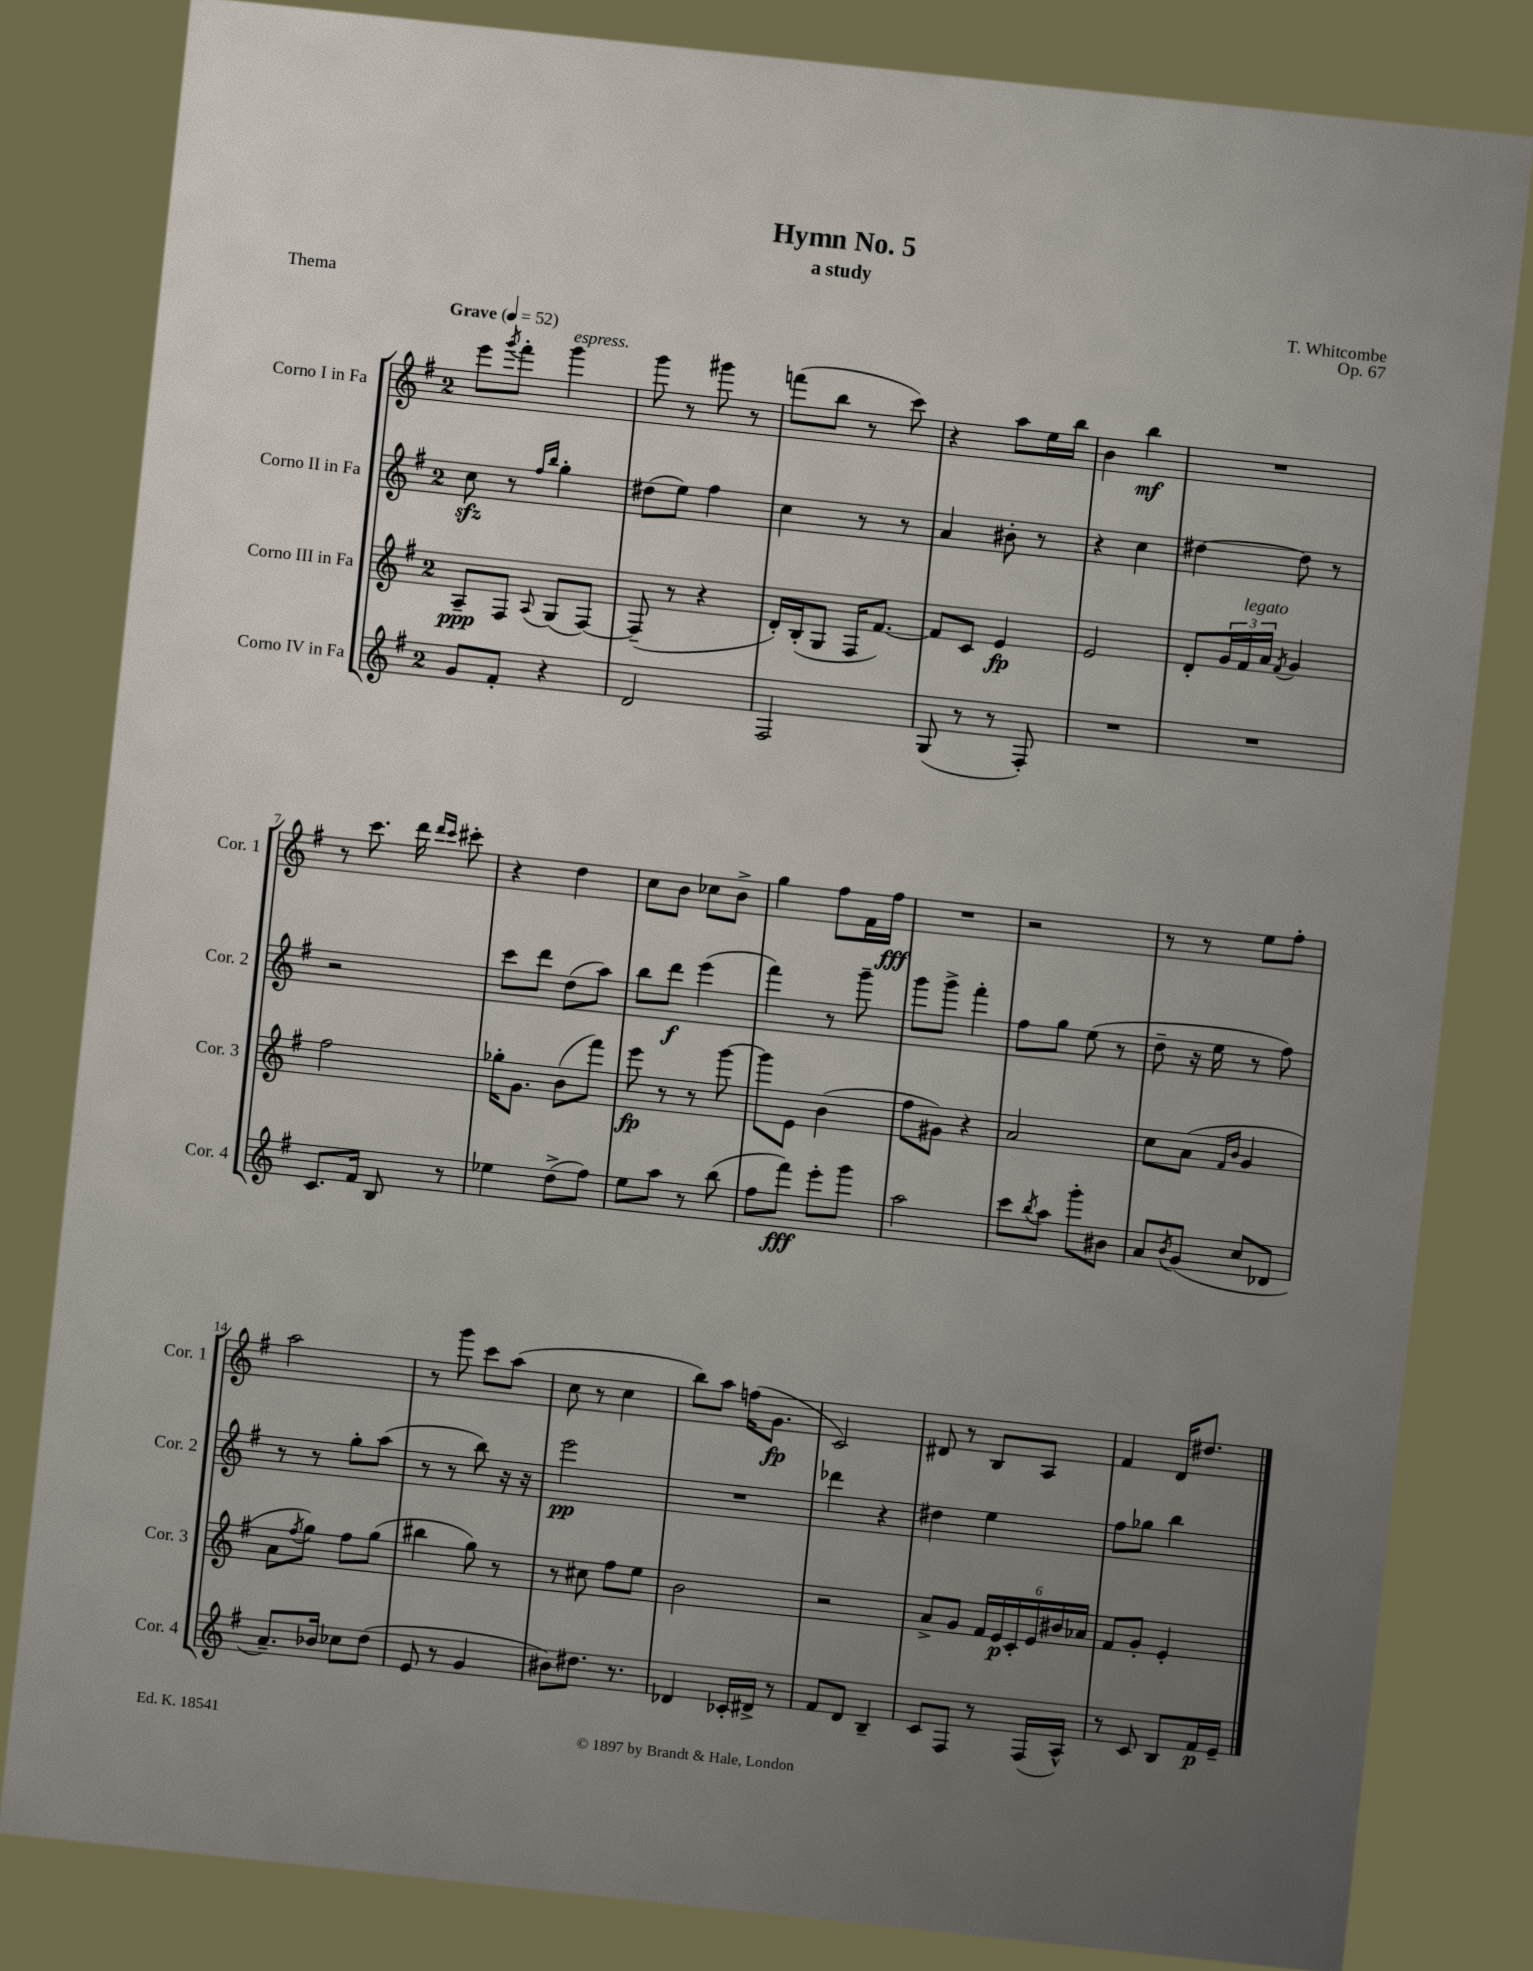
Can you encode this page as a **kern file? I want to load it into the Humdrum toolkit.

**kern	**dynam	**kern	**dynam	**kern	**dynam	**kern	**dynam
*part4	*part4	*part3	*part3	*part2	*part2	*part1	*part1
*staff4	*staff4	*staff3	*staff3	*staff2	*staff2	*staff1	*staff1
*I"Corno IV in Fa	*	*I"Corno III in Fa	*	*I"Corno II in Fa	*	*I"Corno I in Fa	*
*I'Cor. 4	*	*I'Cor. 3	*	*I'Cor. 2	*	*I'Cor. 1	*
*clefG2	*	*clefG2	*	*clefG2	*	*clefG2	*
*k[f#]	*	*k[f#]	*	*k[f#]	*	*k[f#]	*
*M2/4	*	*M2/4	*	*M2/4	*	*M2/4	*
*MM52	*	*MM52	*	*MM52	*	*MM52	*
=1	=1	=1	=1	=1	=1	=1	=1
!	!	!	!	!	!	!LO:TX:a:B:t=Grave	!
8g/L	.	8A~/L	ppp	8cczz\	.	8eee\L	.
.	.	.	.	.	.	8qggg/	.
8f#'/J	.	8F#/J	.	8r	.	8fff#'\J	.
.	.	.	.	16qqff#/LL	.	.	.
.	.	8qqA/	.	16qqbb/JJ	.	.	.
!	!	!	!	!	!	!LO:TX:a:i:t=espress.	!
4r	.	(8G/L	.	4gg'\	.	4ggg\	.
.	.	[8F#/J)	.	.	.	.	.
=2	=2	=2	=2	=2	=2	=2	=2
2d/	.	(8F#~/]	.	(8dd#X\L	.	8ggg\	.
.	.	8r	.	8ee\J)	.	8r	.
.	.	4r	.	4ff#\	.	8ggg#X\	.
.	.	.	.	.	.	8r	.
=3	=3	=3	=3	=3	=3	=3	=3
2F#/	.	16d'/LL)	.	4cc\	.	(8fffn\L	.
.	.	(16B'/J	.	.	.	.	.
.	.	8G/J	.	.	.	8bb\J	.
.	.	16F#/KL	.	8r	.	8r	.
.	.	[8.f#/J)	.	.	.	.	.
.	.	.	.	8r	.	8ccc\)	.
=4	=4	=4	=4	=4	=4	=4	=4
(8G/	.	8f#/L]	.	4a/	.	4r	.
8r	.	8c/J	.	.	.	.	.
8r	.	4e/	fp	8b#X'\	.	8aa\L	.
8F#'/)	.	.	.	8r	.	16ee\L	.
.	.	.	.	.	.	16bb\JJ	.
=5	=5	=5	=5	=5	=5	=5	=5
2r	.	2e/	.	4r	.	4b\	.
.	.	.	.	4cc\	.	4bb\	mf
=6	=6	=6	=6	=6	=6	=6	=6
2r	.	8d'/L	.	[4dd#X\	.	2r	.
.	.	24g/L	.	.	.	.	.
!	!	!LO:TX:a:i:t=legato	!	!	!	!	!
.	.	24f#/	.	.	.	.	.
.	.	24a/JJ	.	.	.	.	.
.	.	8qf#/	.	.	.	.	.
.	.	4g/	.	8dd#\]	.	.	.
.	.	.	.	8r	.	.	.
!!LO:LB:g=z
=7	=7	=7	=7	=7	=7	=7	=7
8.c/L	.	2ff#\	.	2r	.	8r	.
.	.	.	.	.	.	8.ccc\	.
16f#/Jk	.	.	.	.	.	.	.
8B/	.	.	.	.	.	.	.
.	.	.	.	.	.	16ddd\	.
.	.	.	.	.	.	16qqddd/LL	.
.	.	.	.	.	.	16qqccc/JJ	.
8r	.	.	.	.	.	8ccc#X'\	.
=8	=8	=8	=8	=8	=8	=8	=8
4ee-X\	.	16gg-X'\KL	.	8ccc\L	.	4r	.
.	.	8.g\J	.	.	.	.	.
.	.	.	.	8ddd\J	.	.	.
(8dd^\L	.	(8b\L	.	(8dd\L	.	4dd\	.
8ff#\J)	.	8fff#\J)	.	8aa\J)	.	.	.
=9	=9	=9	=9	=9	=9	=9	=9
8ee\L	.	8eee\	fp	8bb\L	.	8cc\L	.
8aa\J	.	8r	.	8ddd\J	f	8b\J	.
8r	.	8r	.	(4eee\	.	8cc-X\L	.
(8bb\	.	[8ggg\	.	.	.	8b^\J	.
=10	=10	=10	=10	=10	=10	=10	=10
8ff#\L	.	8ggg\L]	.	4fff#\)	.	4gg\	.
8fff#\J)	fff	8e\J	.	.	.	.	.
8eee'\L	.	(4b\	.	8r	.	8ff#\L	.
8ggg\J	.	.	.	8ggg~\	.	16f#\L	.
.	.	.	.	.	.	16ff#\JJ	fff
=11	=11	=11	=11	=11	=11	=11	=11
2aa\	.	8ff#\L	.	8ggg\L	.	2r	.
.	.	8g#X\J)	.	8ggg^\J	.	.	.
.	.	4r	.	4fff#'\	.	.	.
=12	=12	=12	=12	=12	=12	=12	=12
8ccc\L	.	2a/	.	8ff#\L	.	2r	.
8qbb/	.	.	.	.	.	.	.
8aa\J	.	.	.	8gg\J	.	.	.
8ggg'\L	.	.	.	(8ee\	.	.	.
8b#X\J	.	.	.	8r	.	.	.
=13	=13	=13	=13	=13	=13	=13	=13
8a/L	.	8cc\L	.	8dd~\	.	8r	.
8qb/	.	.	.	.	.	.	.
(8g/J	.	(8a\J	.	16r	.	8r	.
.	.	.	.	16ee\	.	.	.
.	.	16qqf#/LL	.	.	.	.	.
.	.	16qqb/JJ	.	.	.	.	.
8cc/L	.	4g/	.	8r	.	8ee\L	.
8d-X/J	.	.	.	8ff#\)	.	8ff#'\J	.
!!LO:LB:g=z
=14	=14	=14	=14	=14	=14	=14	=14
8.a~/L)	.	8a\L	.	8r	.	2aa\	.
.	.	8qff#/	.	.	.	.	.
.	.	8gg\J)	.	8r	.	.	.
16b-X/Jk	.	.	.	.	.	.	.
8cc-X\L	.	8ff#\L	.	8gg'\L	.	.	.
(8dd\J	.	(8gg\J	.	(8aa\J	.	.	.
=15	=15	=15	=15	=15	=15	=15	=15
8e/	.	4bb#X\	.	8r	.	8r	.
8r	.	.	.	8r	.	8ggg\	.
4g/	.	8gg\)	.	8bb\)	.	8ccc\L	.
.	.	8r	.	16r	.	(8aa\J	.
.	.	.	.	16r	.	.	.
=16	=16	=16	=16	=16	=16	=16	=16
8b#X\L)	.	8r	.	2eee\	pp	8cc\	.
8.dd#X\J	.	8cc#X\	.	.	.	8r	.
.	.	8ff#\L	.	.	.	4cc\	.
8.r	.	.	.	.	.	.	.
.	.	8ee\J	.	.	.	.	.
=17	=17	=17	=17	=17	=17	=17	=17
4d-X/	.	2b\	.	2r	.	8bb\L)	.
.	.	.	.	.	.	8aa\J	.
16c-X'/LL	.	.	.	.	.	(16ffn\KL	.
16d#X^/JJ	.	.	.	.	.	8.g\J	fp
8r	.	.	.	.	.	.	.
=18	=18	=18	=18	=18	=18	=18	=18
8f#/L	.	2r	.	4ddd-X\	.	2c/)	.
8d/J	.	.	.	.	.	.	.
4B~/	.	.	.	4r	.	.	.
=19	=19	=19	=19	=19	=19	=19	=19
8c/L	.	8a^/L	.	4dd#X\	.	8d#X/	.
8F#/J	.	8g/J	.	.	.	8r	.
8r	.	24f#/LL	.	4ee\	.	8B/L	.
.	.	24e/	p	.	.	.	.
.	.	24c'/	.	.	.	.	.
(16F#/LL	.	24e/	.	.	.	8A/J	.
.	.	24b#X/	.	.	.	.	.
16A^^/JJ)	.	.	.	.	.	.	.
.	.	24a-X/JJ	.	.	.	.	.
=20	=20	=20	=20	=20	=20	=20	=20
8r	.	8f#/L	.	8ff#\L	.	4f#/	.
8c/	.	8g'/J	.	8gg-X\J	.	.	.
8B/L	.	4e'/	.	4bb\	.	16d/KL	.
.	.	.	.	.	.	8.dd#X/J	.
16f#/L	p	.	.	.	.	.	.
16e~/JJ	.	.	.	.	.	.	.
==	==	==	==	==	==	==	==
*-	*-	*-	*-	*-	*-	*-	*-
